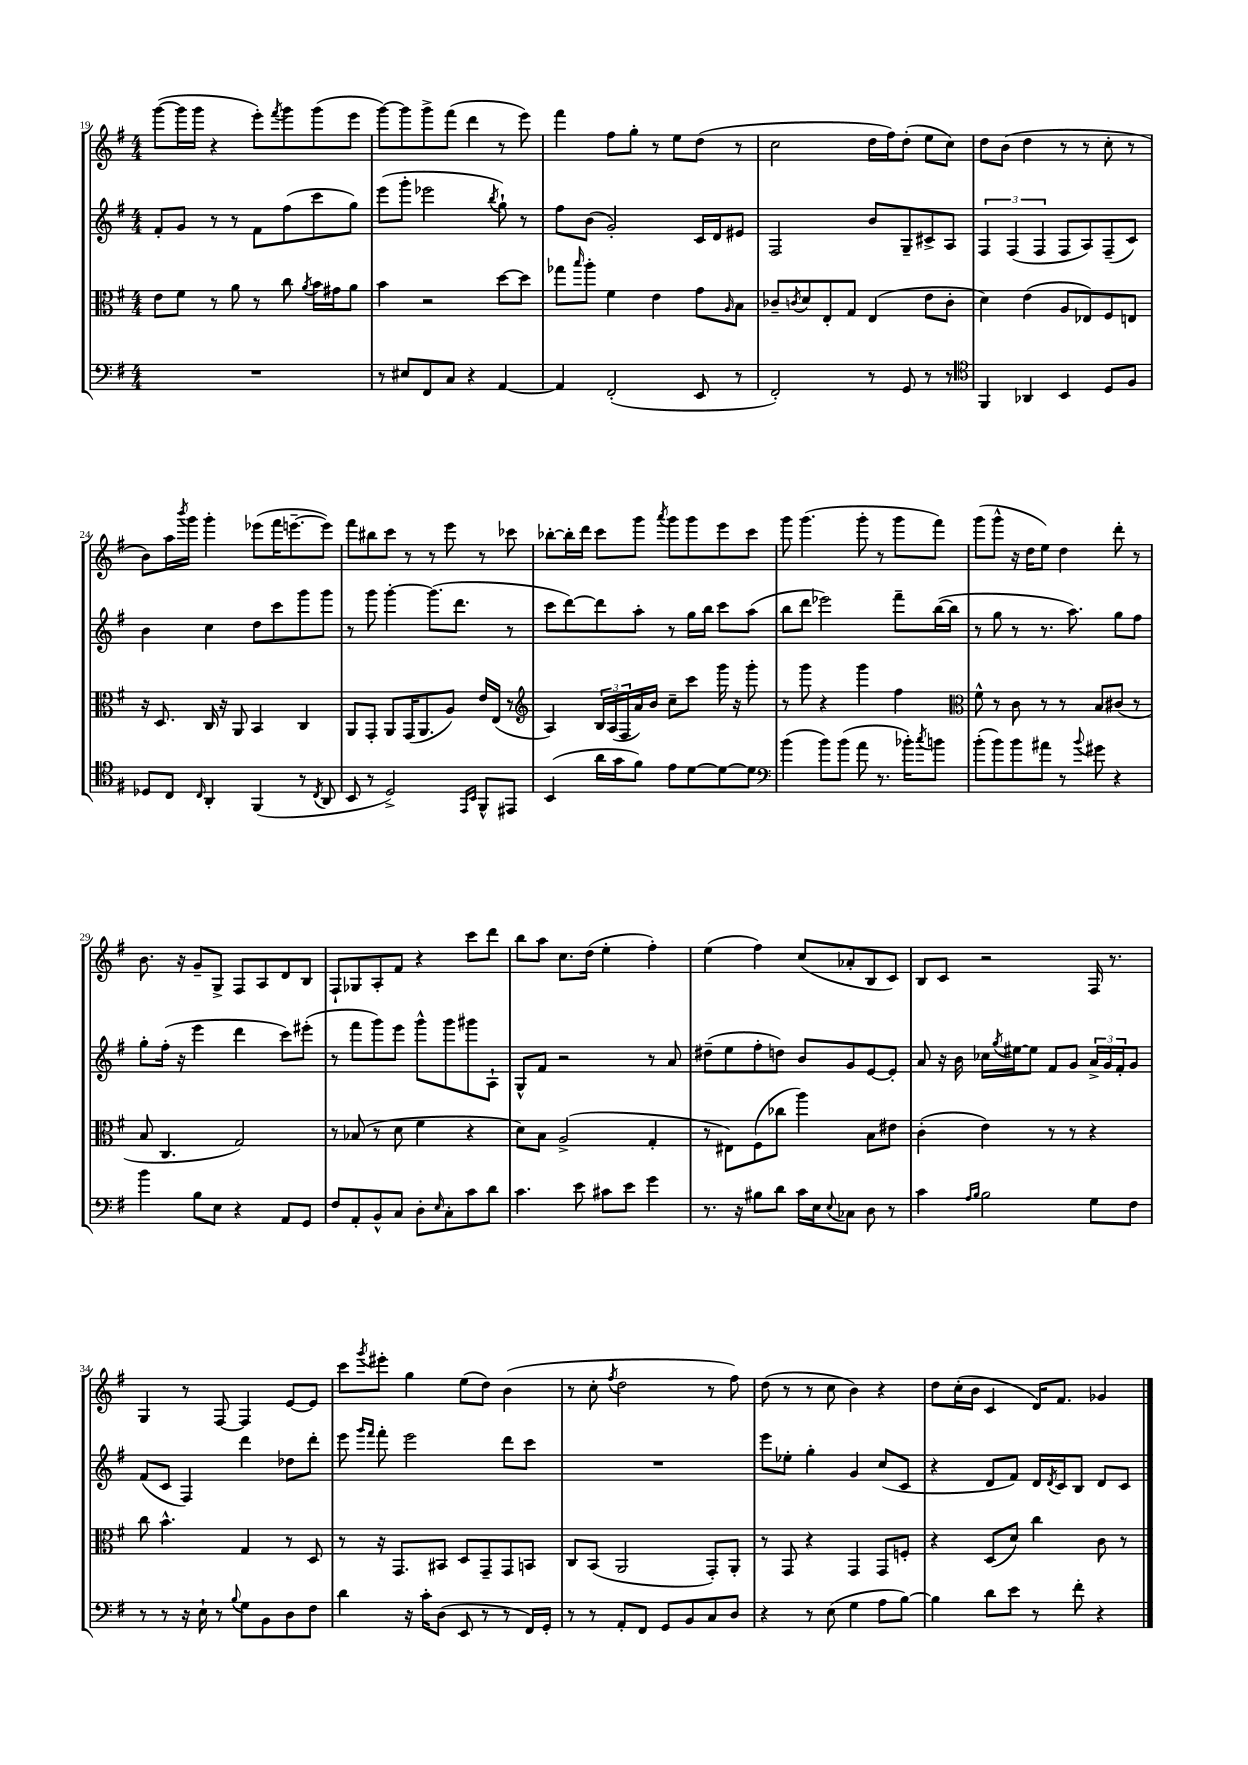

**kern	**kern	**kern	**kern
*part4	*part3	*part2	*part1
*staff4	*staff3	*staff2	*staff1
*clefF4	*clefC3	*clefG2	*clefG2
*k[f#]	*k[f#]	*k[f#]	*k[f#]
*M4/4	*M4/4	*M4/4	*M4/4
=19	=19	=19	=19
1r	8e\L	8f#'/L	([8ggg\L
.	8f#\J	8g/J	16ggg\L]
.	.	.	16ggg\JJ
.	8r	8r	4r
.	8a\	8r	.
.	8r	8f#\L	8eee'\L)
.	.	.	8qfff#/
.	8cc\	(8ff#\	8ggg\
.	8qa/	.	.
.	16b\LL	8ccc\	(8ggg\
.	16g#X\J	.	.
.	8a\J	8gg\J)	8eee\J
=20	=20	=20	=20
8r	4b\	(8eee\L	[8ggg\L)
8E#X/L	.	8ggg'\J	8ggg\]
8FF#/	2r	2eee-X\	8ggg^\
8C/J	.	.	(8fff#\J
4r	.	.	4ddd\
.	.	8qbb/	.
[4AA/	[8dd\L	8gg`\)	8r
.	8dd\J]	8r	8eee\)
=21	=21	=21	=21
4AA/]	8gg-X\L	8ff#\L	4fff#\
.	16qqbb/	.	.
.	8aa'\J	(8b\J	.
(2FF#'/	4f#\	2g'/)	8ff#\L
.	.	.	8gg'\J
.	4e\	.	8r
.	.	.	8ee\L
8EE/	8g\L	16c/LL	(8dd\J
.	.	16d/J	.
.	16qqA/	.	.
8r	8B\J	8e#X/J	8r
=22	=22	=22	=22
2FF#'/)	8c-X~/L	2F#/	2cc\
.	8qcn/	.	.
.	8d/	.	.
.	8E'/	.	.
.	8G/J	.	.
8r	(4E/	8b/L	16dd\LL
.	.	.	16ff#\J)
8GG/	.	8G~/	(8dd'\J
8r	8e\L	8c#X^/	8ee\L
8r	8c'\J	8A/J	8cc\J)
=23	=23	=23	=23
*clefC4	*	*	*
4FF#/	4d\)	6F#/	8dd\L
.	.	.	(8b\J
.	.	(6F#/	.
4AA-X/	(4e\	.	4dd\
.	.	6F#/	.
4BB/	8A/L	8F#/L	8r
.	8E-X/)	8A/)	8r
8D/L	8F#/	(8F#~/	8cc'\
8F#/J	8En/J	8c/J)	8r
!!LO:LB:g=z
=24	=24	=24	=24
8D-X/L	16r	4b\	8b\L)
.	8.D/	.	.
8C/J	.	.	16aa\L
.	.	.	8qbbb/
.	.	.	16ggg\JJ
16qqC/	.	.	.
4AA'/	16C/	4cc\	4ggg'\
.	16r	.	.
.	8AA/	.	.
(4FF#/	4BB/	8dd\L	(8eee-X\L
.	.	8ccc\	16fff#\K
.	.	.	[8.eeen~\
8r	4C/	8ggg\	.
8qC/	.	.	.
8AA/	.	8ggg\J	8eee\J])
=25	=25	=25	=25
8BB/	8AA/L	8r	8fff#\L
8r	8GG'/J	8ggg\	8bb#X\
2D^/)	8AA/L	[4ggg'\	8ccc\J
.	(16GG/K	.	8r
.	8.AA/	.	.
.	.	(8.ggg\L]	8r
.	8A/J)	.	8eee\
.	.	8.ddd\J	.
16qqEE/LL	.	.	.
16qqBB/JJ	.	.	.
8FF#^^/L	16e/LL	.	8r
.	(16E/JJ	.	.
8EE#X/J	8r	8r	8ccc-X\
=26	=26	=26	=26
*	*clefG2	*	*
(4BB/	4A/)	8ccc\L	[8bb-X'\L
.	.	[8ddd\)	16bb-'\L]
.	.	.	16ddd\JJ
16a\LL	24B/LL	8ddd\]	8ccc\L
.	(24A/	.	.
16g\J	.	.	.
.	24F#/	.	.
8f#\J)	16a/)	8aa'\J	8ggg\J
.	16b/JJ	.	.
.	.	.	8qaaa/
8e\L	8cc~\L	8r	8ggg\L
[8d\	8ccc\J	16gg\LL	8ggg\
.	.	16bb\JJ	.
8d\_	16ggg\	8ccc\L	8eee\
.	16r	.	.
8d\J]	8ggg'\	(8aa\J	8ccc\J
=27	=27	=27	=27
*clefF4	*	*	*
(4b\	8r	8bb\L	8ggg\
.	8ggg\	8ddd\J	(4.ggg\
8b\L)	4r	2eee-X\)	.
(8b\J	.	.	.
8a\	4ggg\	.	8ggg'\
8.r	.	.	8r
.	4ff#\	8fff#~\L	8ggg\L
16b-X'\KL)	.	.	.
8qcc/	.	.	.
8bn\J	.	([16bb\L	8fff#\J)
.	.	16bb\JJ]	.
=28	=28	=28	=28
*	*clefC3	*	*
(8b'\L	8f#^^\	8r	(8ggg\L
8b\)	8r	8gg\	8ggg^^\J
8b\	8c\	8r	16r
.	.	.	16dd\KL
8a#X\J	8r	8.r	8ee\J)
8r	8r	.	4dd\
.	.	8.aa\)	.
8qqb/	.	.	.
8g#X\	8B/L	.	.
4r	(8c#X/J	8gg\L	8ddd'\
.	8r	8ff#\J	8r
!!LO:LB:g=z
=29	=29	=29	=29
4b\	8B/	8gg'\L	8.b\
.	4.C/	(16ff#'\Jk	.
.	.	16r	16r
8B\L	.	4eee\	8g~/L
8E\J	.	.	8G^/J
4r	2G/)	4ddd\	8F#/L
.	.	.	8A/
8AA/L	.	8ccc\L)	8d/
8GG/J	.	(8eee#X'\J	8B/J
=30	=30	=30	=30
8F#/L	8r	8r	8F#`/L
8AA'/	(8B-X/	8fff#\L	8G-X/
8BB^^/	8r	8ggg\)	8A'/
8C/J	8d\	8eee\J	8f#/J
8D'\L	4f#\	8ggg^^\L	4r
16qqE/	.	.	.
8C'\	.	8ggg\	.
8c\	4r	8ggg#X\	8ccc\L
8d\J	.	8A`\J	8ddd\J
=31	=31	=31	=31
4.c\	8d\L)	8G^^/L	8bb\L
.	8B\J	8f#/J	8aa\J
.	(2A^/	2r	8.cc\L
8e\	.	.	.
.	.	.	(16dd\Jk
8c#X\L	.	.	4ee'\
8e\J	.	.	.
4g\	4G'/	8r	4ff#'\)
.	.	8a/	.
=32	=32	=32	=32
8.r	8r	(8dd#X~\L	(4ee\
.	8E#X\L)	8ee\	.
16r	.	.	.
8B#X\L	(8F#\	8ff#'\	4ff#\)
8d\J	8cc-X\J	8ddn\J)	.
16c\LL	4aa\)	8b/L	(8cc/L
16E\J	.	.	.
8qqE/	.	.	.
8C-X\J	.	8g/	8a-X'/
8D\	8B\L	[8e/	8B/
8r	8e#X\J	8e'/J]	8c/J)
=33	=33	=33	=33
4c\	(4c'\	8a/	8B/L
.	.	16r	8c/J
.	.	16b\	.
16qqA/LL	.	.	.
16qqB/JJ	.	.	.
2B\	4e\)	16cc-X\LL	2r
.	.	8qgg/	.
.	.	[16ee#X\J	.
.	.	8ee#\J]	.
.	8r	8f#/L	.
.	8r	8g/J	.
8G\L	4r	24a^/LL	16F#/
.	.	24g/	.
.	.	.	8.r
.	.	24f#'/J	.
8F#\J	.	8g/J	.
!!LO:LB:g=z
=34	=34	=34	=34
8r	8cc\	(8f#/L	4G/
8r	4.b^^\	8c/J	.
16r	.	4F#/)	8r
16E`\	.	.	.
8r	.	.	[8F#/
8qqB/	.	.	.
8G\L	4G/	4ddd\	4F#/]
8BB\	.	.	.
8D\	8r	8dd-X\L	[8e/L
8F#\J	8D/	8ddd'\J	8e/J]
=35	=35	=35	=35
4d\	8r	8eee\	8ccc\L
.	.	16qqggg/LL	.
.	.	16qqfff#/JJ	8qggg/
.	16r	8fff#'\	8eee#X'\J
.	8.GG/L	.	.
16r	.	2eee\	4gg\
16c'\KL	.	.	.
(8D\J	8BB#X/J	.	.
8EE/	8D/L	.	(8ee\L
8r	8GG~/	.	8dd\J)
8r	8GG/	8ddd\L	(4b\
16FF#/LL)	8BBn/J	8ccc\J	.
16GG'/JJ	.	.	.
=36	=36	=36	=36
8r	8C/L	1r	8r
8r	(8BB/J	.	8cc'\
.	.	.	8qff#/
8AA'/L	2AA/	.	2dd\
8FF#/J	.	.	.
8GG/L	.	.	.
8BB/	.	.	.
8C/	8GG'/L)	.	8r
8D/J	8AA'/J	.	8ff#\)
=37	=37	=37	=37
4r	8r	8eee\L	(8dd\
.	8GG/	8ee-X'\J	8r
8r	4r	4gg'\	8r
(8E\	.	.	8cc\
4G\	4GG/	4g/	4b\)
8A\L	8GG/L	(8cc/L	4r
[8B\J)	8Fn'/J	8c/J	.
=38	=38	=38	=38
4B\]	4r	4r	8dd\L
.	.	.	(16cc'\L
.	.	.	16b\JJ
8d\L	(8D/L	8d/L	4c/
8e\J	8d/J)	8f#/J)	.
8r	4cc\	16d/LL	16d/KL)
.	.	8qd/	.
.	.	16c/J	8.f#/J
8f#'\	.	8B/J	.
4r	8c\	8d/L	4g-X/
.	8r	8c/J	.
==	==	==	==
*-	*-	*-	*-
